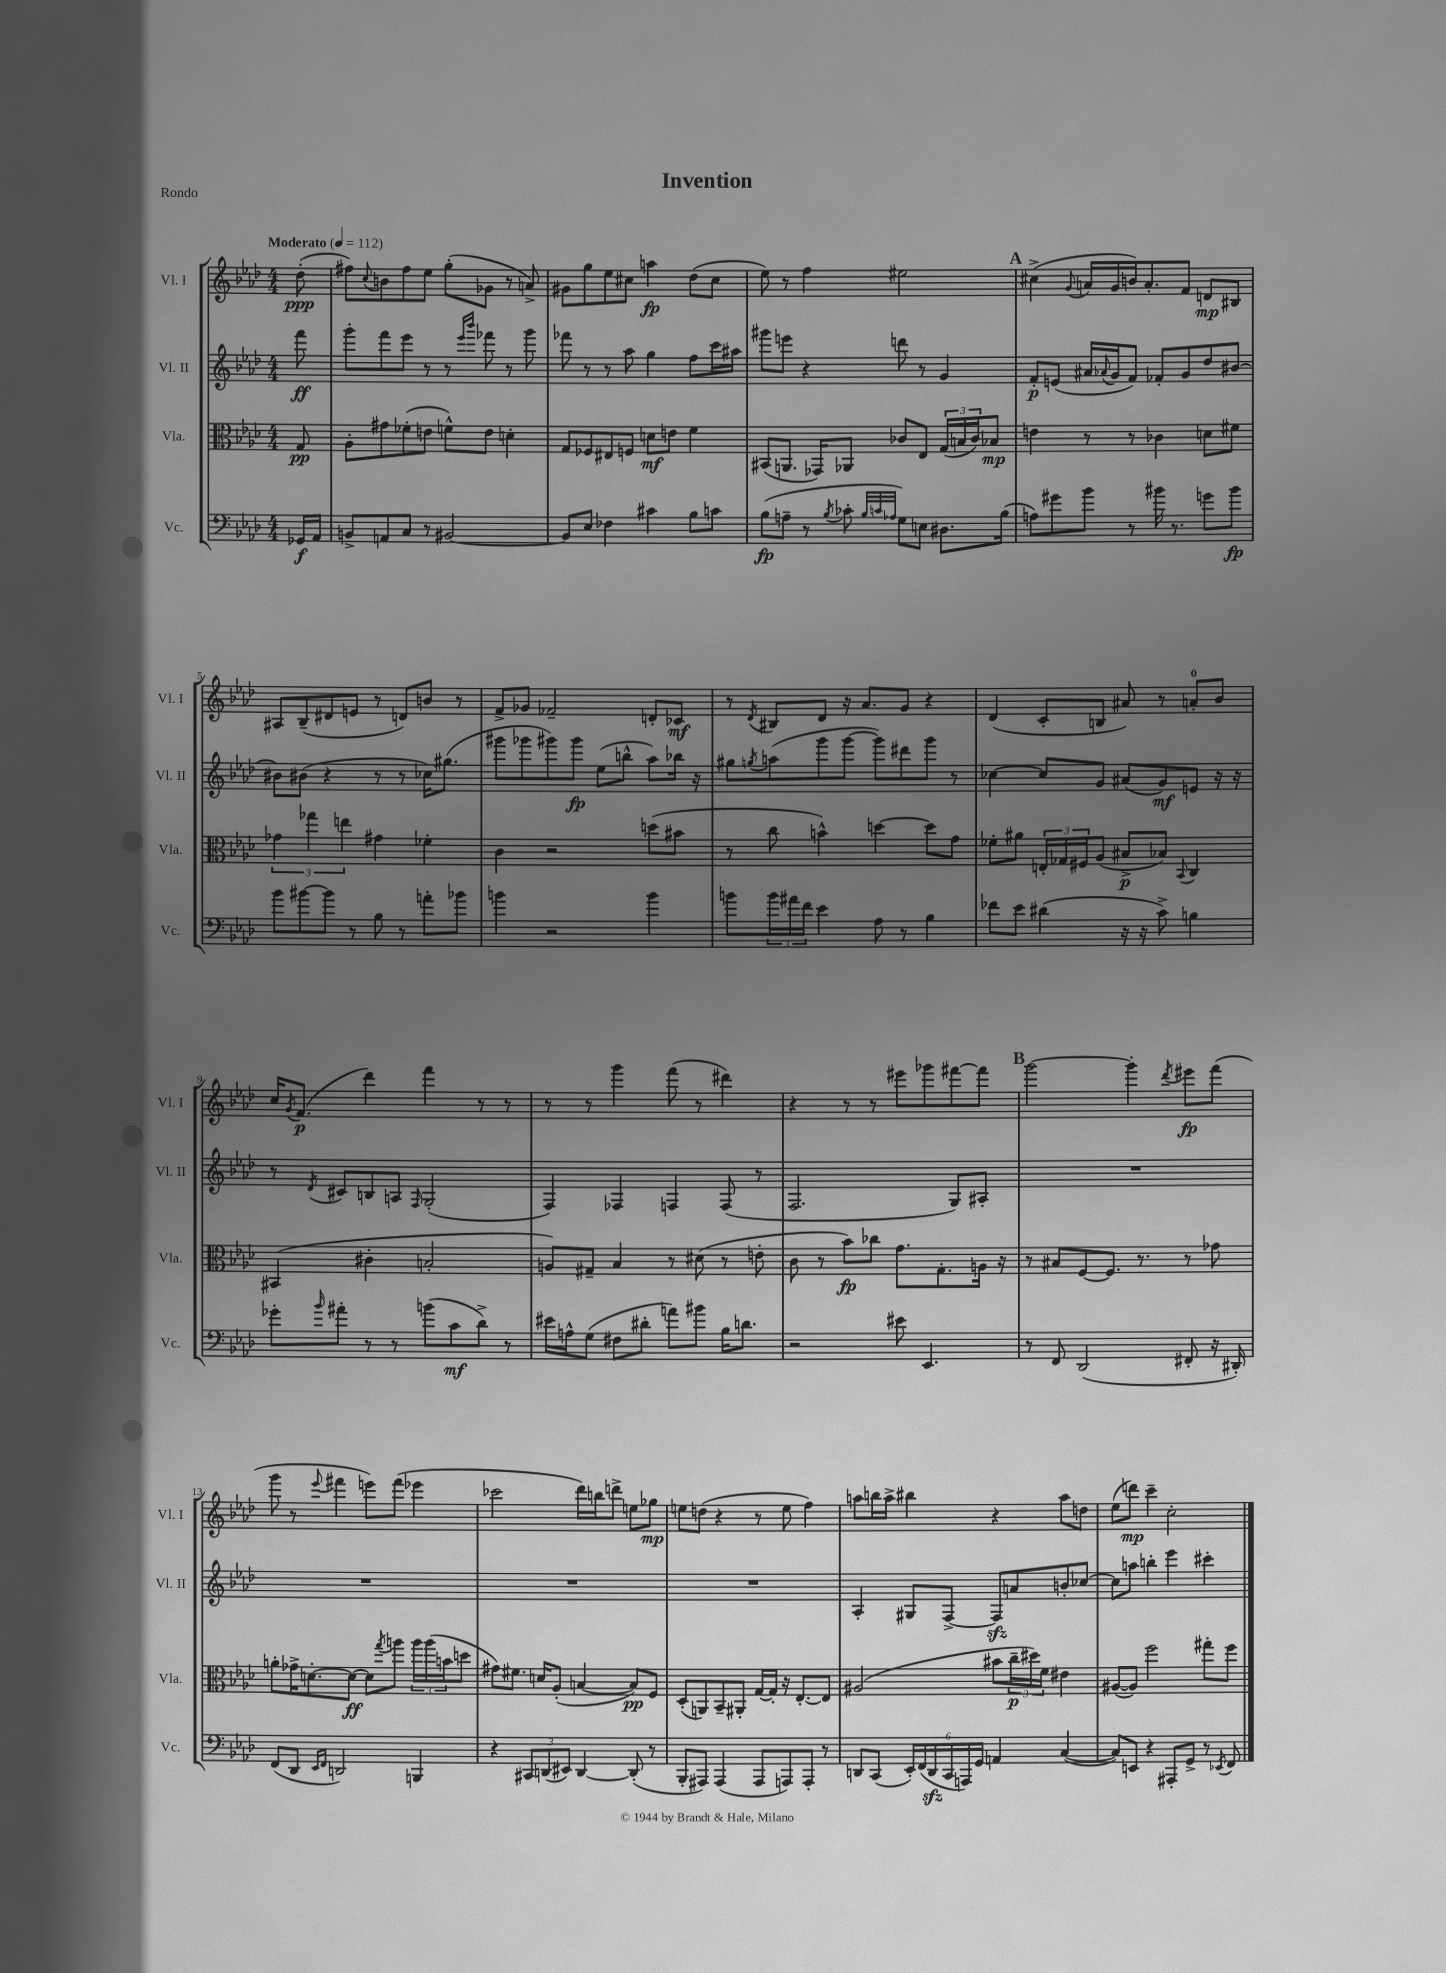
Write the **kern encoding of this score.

**kern	**kern	**kern	**kern
*staff4	*staff3	*staff2	*staff1
*clefF4	*clefC3	*clefG2	*clefG2
*k[b-e-a-d-]	*k[b-e-a-d-]	*k[b-e-a-d-]	*k[b-e-a-d-]
*M4/4	*M4/4	*M4/4	*M4/4
*MM112	*MM112	*MM112	*MM112
16GG-	8G	8fff	(8dd-'
16AA-	.	.	.
=	=	=	=
8BB^	8A-'	8ggg'	8ff#)
.	.	.	8qqcc
8AA	8g#	8fff	8b
8C	(8f-'	8eee-	8ff#
8r	8e	8r	8ee-
[2BB#	8f^^)	8r	(8gg'
.	.	16qqeee-	.
.	.	16qqbbb-	.
.	8e	8fff-	8g-
.	4d'	8r	8r
.	.	8ggg	8a^)
=	=	=	=
8BB#]	8G	8fff-	8g#
8E-	8F-	8r	8gg
4F-	8E#	8r	8ee-
.	8F	8aa-	8cc#
4c#	8d	4gg	4aa
.	8e	.	.
8B-	4f	8ff	(8dd-
8c	.	16ccc	8cc#
.	.	16aa#	.
=	=	=	=
(8B-	(8BB#	8ggg#	8ee-)
8A~	8.AA	8eee	8r
8r	.	4r	4ff
.	16GG-)	.	.
8qB-	.	.	.
8c-'	8AA-	.	.
32qqB-	.	.	.
32qqc	.	.	.
32qqA-	.	.	.
8G)	8c-	8ddd	2ee#
8E	8E-	8r	.
8.D#	(24G	4g	.
.	24B	.	.
.	24c-)	.	.
.	8B-	.	.
(16B-	.	.	.
=	=	=	=
8A)	4e	8f'	(4cc#^
8g#	.	(8e	.
.	.	.	8qqg
8b-	8r	16a#	16a
.	.	8qqa-	.
.	.	16g	16g
8r	8r	8f)	16b)
.	.	.	8.a'
16b#	4c-	8f-'	.
8.r	.	.	.
.	.	8g	8f
8g	8d	8dd-	8d
8b#	8f#	[8b#	8B#
=	=	=	=
8b-	6g-	8b#]	8A#
[8b#	.	(8b#	(8B-~
.	6gg-	.	.
8b#]	.	4r	8d#
.	6ee	.	.
8r	.	.	8e
8B-	4g#	8r	8r
8r	.	8r	8d)
8a'	4f-'	16cc-)	8b
.	.	(8.gg#	.
8b-	.	.	8r
=	=	=	=
4b	4c	8ggg#	8f^
.	.	8ggg-	8g-
2r	2r	8ggg#)	2f-~
.	.	8ggg#	.
.	.	(8ee-	.
.	.	8bb^^	.
4b	(8dd	8aa-)	8d'
.	8b#	16bb-	8c-
.	.	16r	.
=	=	=	=
8b	8r	8gg#	8r
.	.	8qgg	8qd-
24b	8cc	(8aa	8B#
24a#	.	.	.
24f	.	.	.
4e-	4b^^)	8ggg	8d-
.	.	[8ggg	16r
.	.	.	8.a-
8A-	[4dd	8ggg])	.
8r	.	8ddd#	8g
4B-	8dd]	8ggg	4r
.	8g	8r	.
=	=	=	=
8f-	8f-'	[4cc-	(4d-
8e-	8a#	.	.
(4d#	24E'	8cc-]	8c'
.	24G-	.	.
.	24F#	.	.
.	(8A-	8g	8B
16r	8B#^	(8a#	8a#)
16r	.	.	.
8c^)	8B-)	8g)	8r
.	8qqBB-	.	.
4B	4C	8e	8a'
.	.	16r	8b-
.	.	16r	.
=	=	=	=
8g-'	(4BB#	8r	16cc
.	.	.	8qg
.	.	.	(8.f
16qqb-	.	8qd-	.
8a#'	.	8c#	.
8r	4c#'	8B	4ddd-)
8r	.	8A	.
.	.	16qqF	.
(8b	2B'	(2G'	4fff
8c	.	.	.
8d-^)	.	.	8r
8r	.	.	8r
=	=	=	=
16e#	8A)	4F)	8r
16A^^	.	.	.
(8G	8G#~	.	8r
8F#	4B-	4F-	4ggg
8d#'	.	.	.
8a)	8r	4F	(8fff
8b#	(8d#	.	8r
16B-	8r	(8F	4ddd#)
8.d	.	.	.
.	8e'	8r	.
=	=	=	=
2r	8c	2.F	4r
.	8r	.	.
.	8b-)	.	8r
.	8cc-	.	8r
8e#	8.g	.	8eee#
4.EE-	.	.	8ggg-
.	8.G'	.	.
.	.	8G)	[8fff#
.	16A	8A#'	8fff#]
.	16r	.	.
=	=	=	=
8r	8r	1r	[2ggg
8FF	8B#	.	.
(2DD-	[8F	.	.
.	8.F]	.	.
.	.	.	4ggg']
.	8.r	.	.
.	.	.	8qddd-
8FF#'	8r	.	8eee#
16r	8g-	.	(8fff
16DD#')	.	.	.
=	=	=	=
(8FF	8a'	1r	8ggg
8DD-	16g-^	.	8r
.	[8.d'	.	.
16qqEE-	.	.	.
16qqFF	.	.	8qqeee-
2DD)	.	.	4fff#
.	8d_	.	.
.	8d]	.	8eee)
.	8qgg	.	.
.	8aa	.	(8fff#
4BBB	24aa	.	4eee-
.	(24aa	.	.
.	24b	.	.
.	8dd	.	.
=	=	=	=
4r	8g#)	1r	2ccc-
.	8.f#	.	.
12CC#	.	.	.
.	16d	.	.
(12DD	.	.	.
.	(8A-'	.	.
12EE#)	.	.	.
[4DD	[4B	.	16ddd-)
.	.	.	16bb
.	.	.	8ddd^
(8DD']	8B])	.	8ee
8r	8F	.	8gg-
=	=	=	=
8BBB-'	(8D-'	1r	8ee
8AAA#)	8AA)	.	(8dd
(4AAA#	8BB-~	.	4r
.	8AA#'	.	.
8AAA#	[16G	.	8r
.	16G']	.	.
8AAA)	16r	.	8ee
.	[8.E-'	.	.
8AAA'	.	.	4ff)
8r	8E-]	.	.
=	=	=	=
8DD	(2A#	4A-'	8aa
(8CC	.	.	16bb
.	.	.	16aa^
24EE-')	.	8G#	4bb#
(24FF	.	.	.
24DD	.	.	.
24CC	.	[8F^	.
24AAA)	.	.	.
24GG	.	.	.
4AA	8b#	8F]	4r
.	24cc~	8a	.
.	24dd#)	.	.
.	24f	.	.
([4C	4e#	8b'	8aa
.	.	[8cc-	8dd
=	=	=	=
8C])	([8A#	8cc-]	(8ee-
8EE	8A#])	8aa	8ddd)
4r	2ff	4bb'	4ccc~
8AAA#'	.	4eee-	2cc'
8GG^	.	.	.
8r	8gg#'	4ccc#'	.
8qEE-	.	.	.
8FF	8ff	.	.
==	==	==	==
*-	*-	*-	*-
